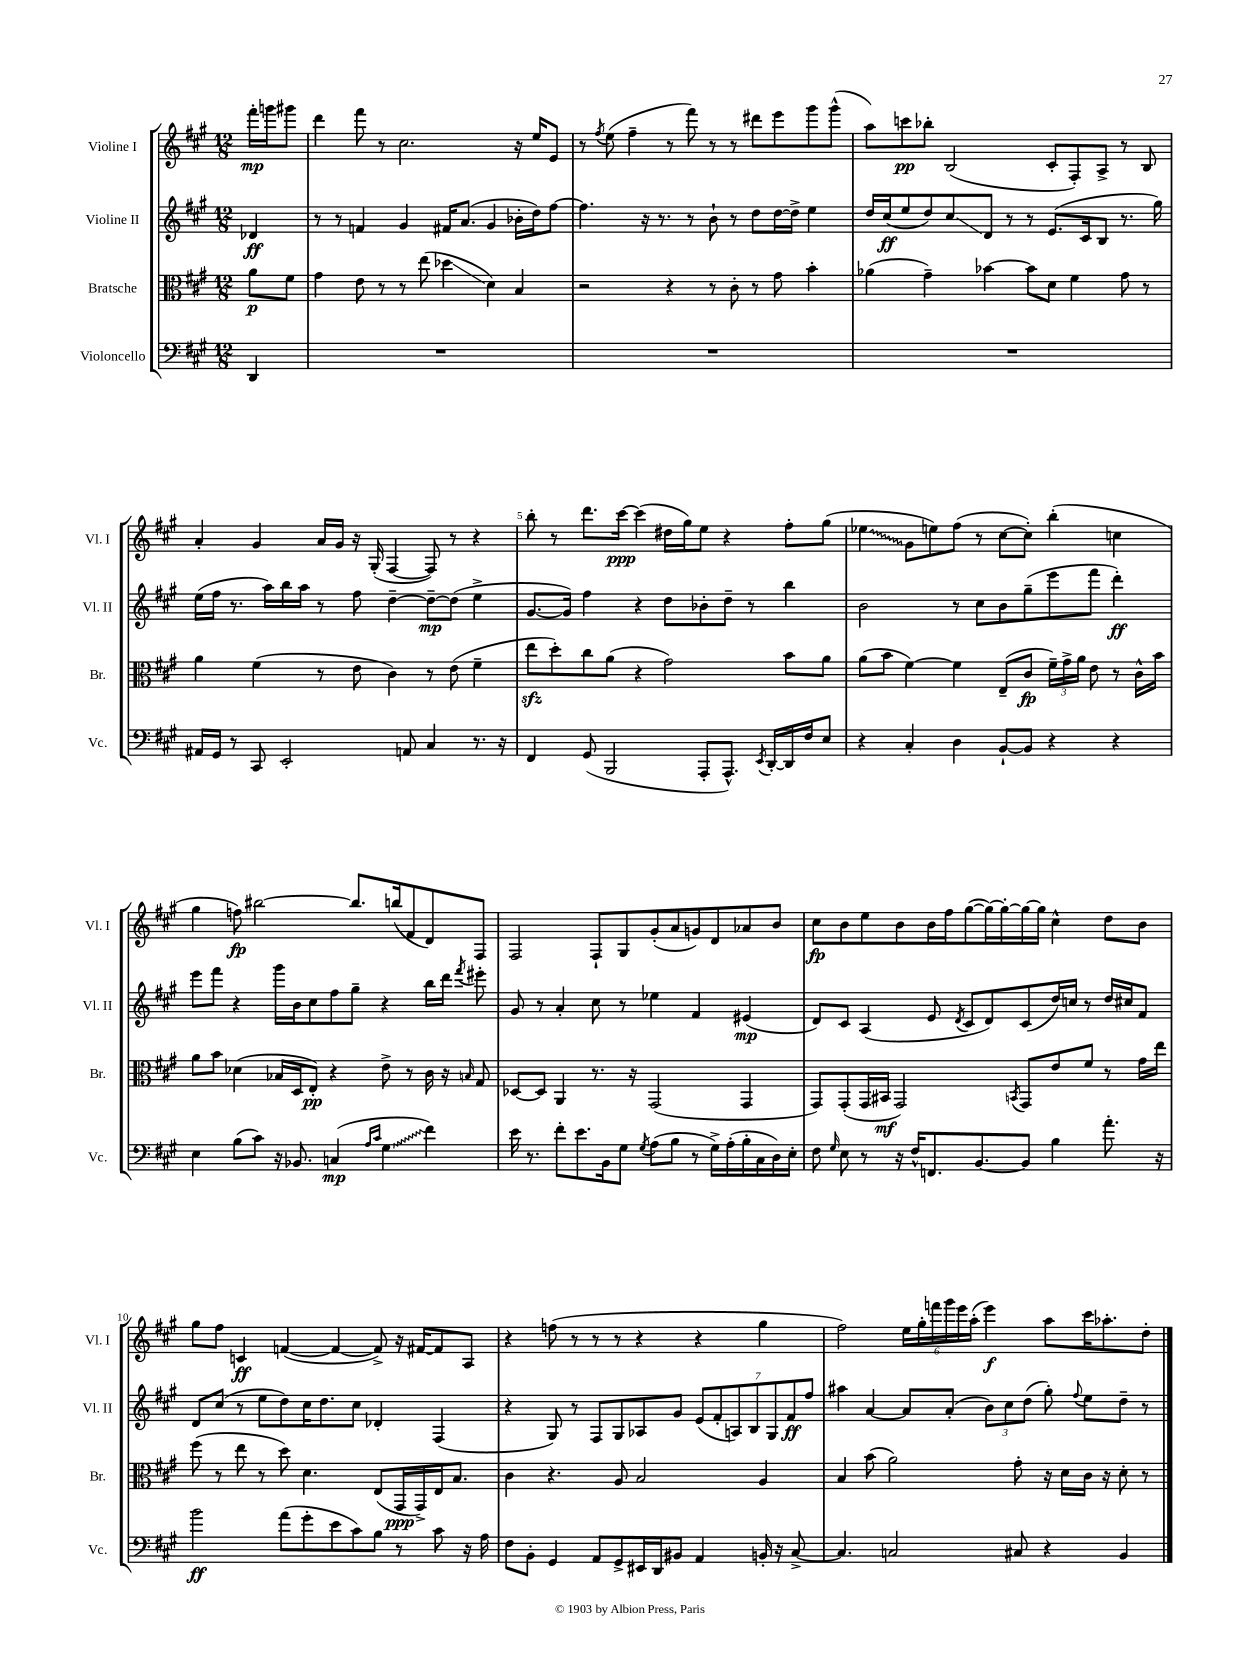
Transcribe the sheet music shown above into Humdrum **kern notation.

**kern	**kern	**kern	**kern
*staff4	*staff3	*staff2	*staff1
*clefF4	*clefC3	*clefG2	*clefG2
*k[f#c#g#]	*k[f#c#g#]	*k[f#c#g#]	*k[f#c#g#]
*M12/8	*M12/8	*M12/8	*M12/8
4DD/	8a\L	4d-/	16fff#'\LL
.	.	.	16ggg\J
.	8f#\J	.	8ggg#\J
=	=	=	=
1.r	4g#\	8r	4ddd\
.	.	8r	.
.	8e\	4f/	8fff#\
.	8r	.	8r
.	8r	4g#/	2.cc#\
.	(8ee\	.	.
.	4dd-\	16f#/LK	.
.	.	(8.a/J	.
.	4d\)	4g#/	.
.	4B/	16b-'\LL	16r
.	.	16dd\J)	16ee/LK
.	.	[8ff#\J	8e/J
=	=	=	=
1.r	2r	4.ff#\]	8r
.	.	.	8qff#/
.	.	.	(8ee\
.	.	.	4ff#~\
.	.	16r	.
.	.	8.r	.
.	4r	.	8r
.	.	8r	8fff#\)
.	8r	8b`\	8r
.	8c#'\	8r	8r
.	8r	8dd\L	8ddd#\L
.	8g#\	[16dd\L	8eee\
.	.	16dd^\]JJ	.
.	4b'\	4ee\	8ggg#\
.	.	.	(8ggg#^^\J
=	=	=	=
1.r	(4a-\	16dd/LL	8aa\L)
.	.	(16cc#/J	.
.	.	8ee/	8ccc\
.	4g#~\)	8dd/)	8bb-'\J
.	.	8cc#/	(2B/
.	[4b-\	8d/J	.
.	.	8r	.
.	8b-\]L	8r	.
.	8d\J	(8.e/L	8c#'/L
.	4f#\	.	8F#'/)
.	.	16c#/k	.
.	.	8B/J	8A^/J
.	8g#\	8.r	8r
.	8r	.	8B/
.	.	16gg#\)	.
=	=	=	=
16AA#/LL	4a\	(16ee\LL	4a'/
16GG#/JJ	.	16ff#\JJ	.
8r	.	8.r	.
8CC#/	(4f#\	.	4g#/
.	.	16aa\LL)	.
2EE'/	.	16bb\	.
.	.	16aa\JJ	.
.	8r	8r	16a/LL
.	.	.	16g#/JJ
.	8e\	8ff#\	16r
.	.	.	(16G#'/
.	4c#\)	[4dd~\	[4F#/
8AA/	.	.	.
4C#/	8r	8dd~\_L	8F#/])
.	(8e\	(8dd\]J	8r
8.r	4f#~\	4ee^\	4r
16r	.	.	.
=	=	=	=
4FF#/	8ee\L	[8.g#/L	8bb'\
.	8dd'\)	.	8r
.	.	16g#/]Jk)	.
(8GG#/	8cc#\	4ff#\	8.ddd\L
2BBB/	(8a\J	.	.
.	.	.	[16ccc#\Jk
.	4r	4r	(4ccc#\]
.	2g#\)	8dd\L	16dd#\LL
.	.	.	16gg#\J)
8AAA'/L	.	8b-'\	8ee\J
8.AAA^^/J)	.	8dd~\J	4r
.	.	8r	.
8qEE/	.	.	.
[16DD'/LL	.	.	.
16DD/]	8b\L	4bb\	8ff#'\L
16F#/J	.	.	.
8E/J	8a\J	.	(8gg#\J
=	=	=	=
4r	(8a\L	2b\	4ee-\
.	8b\J	.	.
4C#'/	[4f#\)	.	8g#\L
.	.	.	8ee\)
4D\	4f#\]	8r	(8ff#\J
.	.	8cc#\L	8r
[8BB`/L	(8E~/L	8b\	[8cc#\L
8BB/]J	8c#/J	(8gg#~\	8cc#'\]J)
4r	24f#~\LL)	8eee\	(4bb'\
.	24g#^\	.	.
.	24a\JJ	.	.
.	8e\	8fff#\J	.
4r	8r	4ddd'\)	4cc\
.	16c#^^\LL	.	.
.	16b\JJ	.	.
=	=	=	=
4E\	8a\L	8eee\L	4gg#\
.	8b\J	8fff#\J	.
(8B\L	(4d-\	4r	8ff\)
8c#\J)	.	.	[2bb#\
16r	16B-/LL	16ggg#\LL	.
8.BB-/	16D/J	16b\J	.
.	8E'/J)	8cc#\	.
(4C/	4r	8ff#\	.
.	.	8gg#~\J	8.bb#/]L
16qqA/LL	.	.	.
16qqc#/JJ	.	.	.
4G#\	8e^\	4r	.
.	.	.	(16bb/k
.	8r	.	8f#/
4f#\)	16c#\	16bb\LL	8d/)
.	16r	16ddd\JJ	.
.	16qqB/	8qfff#/	.
.	8G#/	8eee#'\	8F#/J
=	=	=	=
16e\	[8D-/L	8g#/	2F#/
8.r	.	.	.
.	8D-/]J	8r	.
8f#'\L	4AA/	4a'/	.
8.e\	.	.	.
.	8.r	8cc#\	8F#`/L
16BB\k	.	.	.
8G#\J	.	8r	8G#/
.	16r	.	.
8qG#/	.	.	.
(8A\L	(2GG#/	4ee-\	(8g#'/
8B\J	.	.	8a/
8r	.	4f#/	8g/)
16G#^\LL)	.	.	8d/
(16A'\	.	.	.
16B'\	4GG#/	(4e#/	8a-/
16C#\	.	.	.
16D\)	.	.	8b/J
16E'\JJ	.	.	.
=	=	=	=
8F#\	8GG#/L)	8d/L)	8cc#\L
16qqG#/	.	.	.
8E\	(8GG#'/	8c#/J	8b\
8r	16GG#/L	(4A/	8ee\
.	16BB#/JJ	.	.
16r	2GG#/)	.	8b\
16F#^^/LK	.	.	.
8.FF/	.	8e/	16b\L
.	.	.	16ff#\J
.	.	8qd/	.
.	.	8c#/L	([8gg#\
[8.BB/	.	.	.
.	.	8d/)	16gg#\_L)
.	.	.	16gg#'\_
.	8qBB/	.	.
8BB/]J	8GG#/L	(8c#/	16gg#\_
.	.	.	16gg#\]JJ
4B\	8e/	16dd/L)	4cc#^^\
.	.	16cc/JJ	.
.	8f#/J	8r	.
8.a'\	8r	16dd/LL	8dd\L
.	.	16cc#/J	.
.	16g#\LL	8f#/J	8b\J
16r	16ee\JJ	.	.
=	=	=	=
2b\	(8ff#\	8d/L	8gg#\L
.	8r	(8cc#/J	8ff#\J
.	8ee\	8r	4c/
.	8r	8ee\L	.
(8a\L	8dd\)	8dd\)	([4f/
8g#'\	4.d\	16cc#\K	.
.	.	8.dd\	.
8e\	.	.	4f/_
8c#\)	.	8cc#\J	.
8B\J	(8E/L	4d-'/	8f^/])
8r	16GG#/L	.	16r
.	16GG#^/)	.	[16f#/LK
8c#\	16E/J	(4F#/	8f#/]
.	8.B/J	.	.
16r	.	.	8A/J
16A\	.	.	.
=	=	=	=
8F#\L	4c#\	4r	4r
8BB'\J	.	.	.
4GG#/	4.r	8G#/)	(8ff\
.	.	8r	8r
8AA/L	.	8F#/L	8r
8GG#^/	8A/	8G#/	8r
16EE#/L	2B/	8A-/	4r
16DD/J	.	.	.
8BB#/J	.	8g#/J	.
4AA/	.	(14e/L	4r
.	.	14f#'/	.
.	.	14A/)	.
.	.	14B/	.
16BB'/	4A/	.	4gg#\
.	.	14G#/	.
16r	.	.	.
.	.	14f#/	.
[8C#^/	.	.	.
.	.	14ff#/J	.
=	=	=	=
4.C#/]	4B/	4aa#\	2ff#\)
.	(8b\	[4a/	.
2C/	2a\)	.	.
.	.	8a/]L	24ee\LL
.	.	.	24gg#'\
.	.	.	24fff\
.	.	(8a'/J	24ggg#\
.	.	.	24eee\
.	.	.	(24aa'\JJ
.	.	12b\L)	4eee\)
.	.	12cc#\	.
8C#/	8g#'\	.	.
.	.	(12dd\J	.
4r	16r	8gg#'\)	8aa\L
.	16d\LL	.	.
.	.	8qqff#/	.
.	16c#\JJ	8ee\L	16ccc#\K
.	16r	.	8.aa-'\
4BB/	8d'\	8dd~\J	.
.	8r	8r	8dd'\J
==	==	==	==
*-	*-	*-	*-
